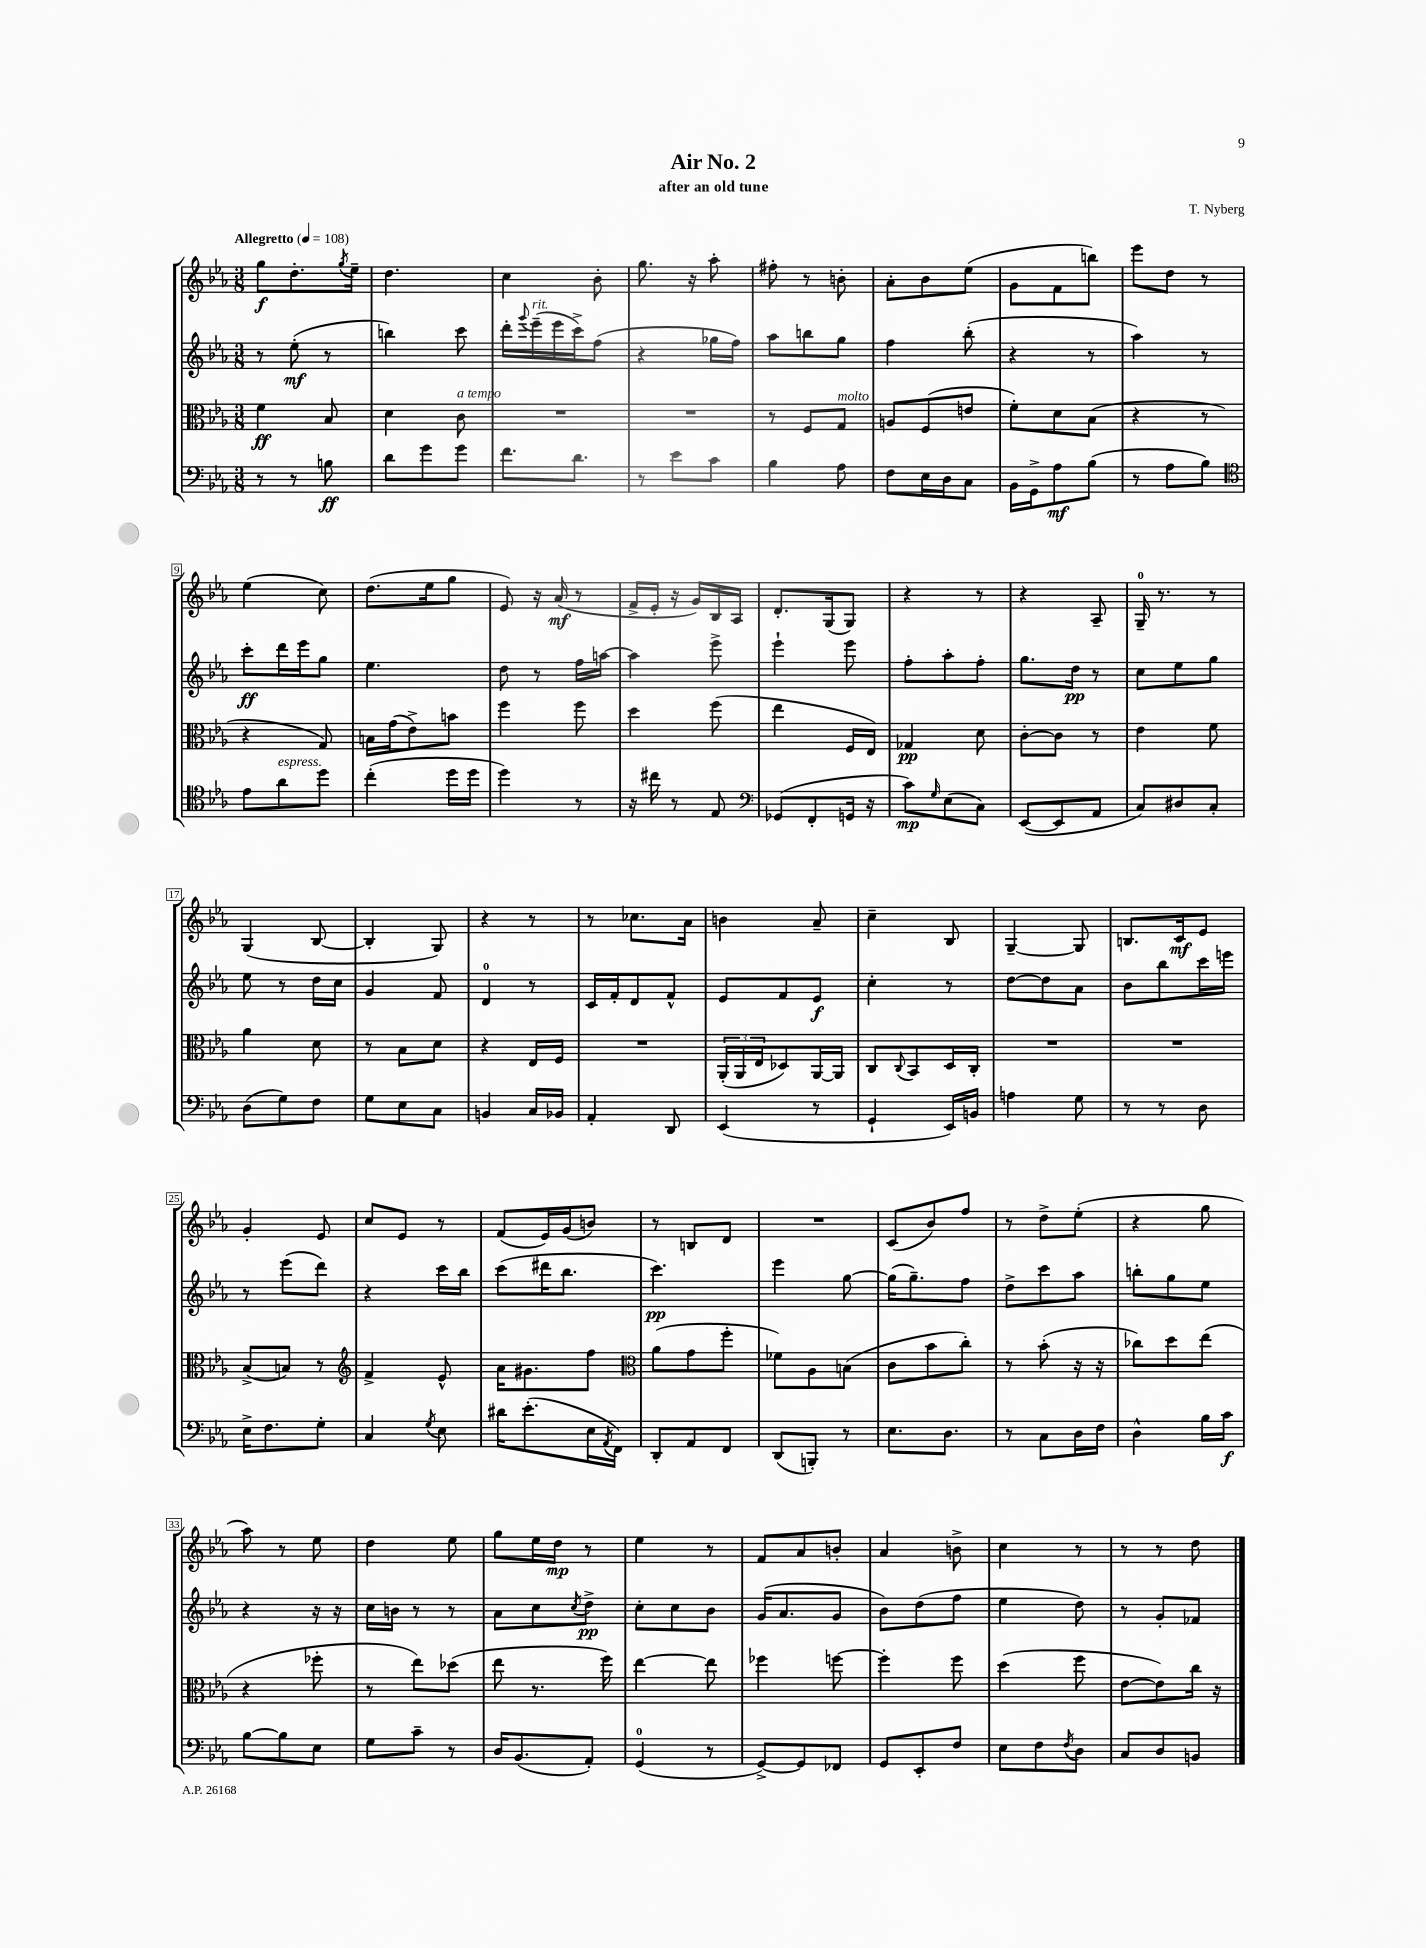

**kern	**dynam	**kern	**dynam	**kern	**dynam	**kern	**dynam
*part4	*part4	*part3	*part3	*part2	*part2	*part1	*part1
*staff4	*staff4	*staff3	*staff3	*staff2	*staff2	*staff1	*staff1
*clefF4	*	*clefC3	*	*clefG2	*	*clefG2	*
*k[b-e-a-]	*	*k[b-e-a-]	*	*k[b-e-a-]	*	*k[b-e-a-]	*
*M3/8	*	*M3/8	*	*M3/8	*	*M3/8	*
*MM108	*	*MM108	*	*MM108	*	*MM108	*
=1	=1	=1	=1	=1	=1	=1	=1
!	!	!	!	!	!	!LO:TX:a:B:t=Allegretto	!
8r	.	4f\	ff	8r	.	8gg\L	f
8r	.	.	.	(8ee-'\	mf	8.dd'\	.
8Bn\	ff	8B-/	.	8r	.	.	.
.	.	.	.	.	.	8qgg/	.
.	.	.	.	.	.	16ee-~\Jk	.
=2	=2	=2	=2	=2	=2	=2	=2
8d\L	.	4d\	.	4bbn\)	.	4.dd\	.
8g\	.	.	.	.	.	.	.
!	!	!LO:TX:a:i:t=a tempo	!	!	!	!	!
8g\J	.	8c\	.	8ccc\	.	.	.
=3	=3	=3	=3	=3	=3	=3	=3
8.f\L	.	4.r	.	16ddd'\LL	.	4cc\	.
.	.	.	.	8qqggg/	.	.	.
!	!	!	!	!LO:TX:a:i:t=rit.	!	!	!
.	.	.	.	(16eee-~\	.	.	.
.	.	.	.	16eee-\	.	.	.
8.d\J	.	.	.	16ccc^\J)	.	.	.
.	.	.	.	(8ff\J	.	8b-'\	.
=4	=4	=4	=4	=4	=4	=4	=4
8r	.	4.r	.	4r	.	8.gg\	.
8e-\L	.	.	.	.	.	.	.
.	.	.	.	.	.	16r	.
8c\J	.	.	.	16gg-X\LL	.	8aa-'\	.
.	.	.	.	16ff\JJ)	.	.	.
=5	=5	=5	=5	=5	=5	=5	=5
4B-\	.	8r	.	8aa-\L	.	8ff#X'\	.
.	.	8F/L	.	8bbn\	.	8r	.
!	!	!LO:TX:a:i:t=molto	!	!	!	!	!
8A-\	.	8G/J	.	8gg\J	.	8bn'\	.
=6	=6	=6	=6	=6	=6	=6	=6
8F\L	.	8An/L	.	4ff\	.	8a-'\L	.
16E-\L	.	(8F/	.	.	.	8b-\	.
16D\J	.	.	.	.	.	.	.
8C\J	.	8en/J	.	(8bb-'\	.	(8ee-\J	.
=7	=7	=7	=7	=7	=7	=7	=7
16BB-\LL	.	8f'\L)	.	4r	.	8g\L	.
16GG^\J	.	.	.	.	.	.	.
8A-\	mf	8d\	.	.	.	8f\	.
(8B-\J	.	(8B-\J	.	8r	.	8bbn\J)	.
=8	=8	=8	=8	=8	=8	=8	=8
8r	.	4r	.	4aa-\)	.	8eee-\L	.
8A-\L	.	.	.	.	.	8dd\J	.
8B-\J)	.	8r	.	8r	.	8r	.
!!LO:LB:g=z
=9	=9	=9	=9	=9	=9	=9	=9
*clefC4	*	*	*	*	*	*	*
8e-\L	.	4r	.	8ccc'\L	ff	(4ee-\	.
!LO:TX:a:i:t=espress.	!	!	!	!	!	!	!
8a-\	.	.	.	16ddd\L	.	.	.
.	.	.	.	16eee-\J	.	.	.
8dd\J	.	8G/)	.	8gg\J	.	8cc\)	.
=10	=10	=10	=10	=10	=10	=10	=10
(4cc'\	.	16Bn\LL	.	4.ee-\	.	(8.dd\L	.
.	.	(16g\J	.	.	.	.	.
.	.	8e-^\)	.	.	.	.	.
.	.	.	.	.	.	16ee-\k	.
16dd\LL	.	8bn\J	.	.	.	8gg\J	.
16dd\JJ	.	.	.	.	.	.	.
=11	=11	=11	=11	=11	=11	=11	=11
4dd\)	.	4ff\	.	8dd\	.	8e-/)	.
.	.	.	.	8r	.	16r	.
.	.	.	.	.	.	(16a-/	mf
8r	.	8ff\	.	16ff\LL	.	8r	.
.	.	.	.	[16aan\JJ	.	.	.
=12	=12	=12	=12	=12	=12	=12	=12
16r	.	4dd\	.	4aa\]	.	16f^/LL	.
16cc#X\	.	.	.	.	.	16e-'/JJ	.
8r	.	.	.	.	.	16r	.
.	.	.	.	.	.	16g/LL)	.
8E-/	.	(8ff\	.	8eee-^\	.	16B-/	.
.	.	.	.	.	.	16A-/JJ	.
=13	=13	=13	=13	=13	=13	=13	=13
*clefF4	*	*	*	*	*	*	*
(8GG-X/L	.	4ee-\	.	4eee-`\	.	8.d'/L	.
8FF'/	.	.	.	.	.	.	.
.	.	.	.	.	.	(16G/k	.
16GGn/Jk	.	16F/LL	.	8eee-\	.	8G/J)	.
16r	.	16E-/JJ)	.	.	.	.	.
=14	=14	=14	=14	=14	=14	=14	=14
8c\L)	mp	4G-X/	pp	8ff'\L	.	4r	.
16qqG/	.	.	.	.	.	.	.
(8E-\	.	.	.	8aa-'\	.	.	.
8C\J)	.	8d\	.	8ff'\J	.	8r	.
=15	=15	=15	=15	=15	=15	=15	=15
([8EE-/L	.	[8c'\L	.	8.gg\L	.	4r	.
8EE-/]	.	8c\J]	.	.	.	.	.
.	.	.	.	16dd\Jk	pp	.	.
8AA-/J	.	8r	.	8r	.	8A-~/	.
=16	=16	=16	=16	=16	=16	=16	=16
8C/L)	.	4e-\	.	8cc\L	.	16G~/	.
.	.	.	.	.	.	8.r	.
8D#X/	.	.	.	8ee-\	.	.	.
8C'/J	.	8f\	.	8gg\J	.	8r	.
!!LO:LB:g=z
=17	=17	=17	=17	=17	=17	=17	=17
(8D\L	.	4a-\	.	8ee-\	.	(4G/	.
8G\)	.	.	.	8r	.	.	.
8F\J	.	8d\	.	16dd\LL	.	[8B-/	.
.	.	.	.	16cc\JJ	.	.	.
=18	=18	=18	=18	=18	=18	=18	=18
8G\L	.	8r	.	4g/	.	4B-'/]	.
8E-\	.	8B-\L	.	.	.	.	.
8C\J	.	8d\J	.	8f/	.	8G/)	.
=19	=19	=19	=19	=19	=19	=19	=19
4BBn/	.	4r	.	4d/	.	4r	.
16C/LL	.	16E-/LL	.	8r	.	8r	.
16BB-X/JJ	.	16F/JJ	.	.	.	.	.
=20	=20	=20	=20	=20	=20	=20	=20
4AA-'/	.	4.r	.	16c/LL	.	8r	.
.	.	.	.	16f'/J	.	.	.
.	.	.	.	8d/	.	8.cc-X\L	.
8DD/	.	.	.	8f^^/J	.	.	.
.	.	.	.	.	.	16a-\Jk	.
=21	=21	=21	=21	=21	=21	=21	=21
(4EE-/	.	(24AA-'/LL	.	8e-/L	.	4bn\	.
.	.	24AA-/	.	.	.	.	.
.	.	24E-/J	.	.	.	.	.
.	.	8D-X/)	.	8f/	.	.	.
8r	.	[16AA-/L	.	8e-/J	f	8a-~/	.
.	.	16AA-/JJ]	.	.	.	.	.
=22	=22	=22	=22	=22	=22	=22	=22
4GG`/	.	8C/L	.	4cc'\	.	4cc~\	.
.	.	8qqC/	.	.	.	.	.
.	.	8BB-/	.	.	.	.	.
16EE-/LL)	.	16D/L	.	8r	.	8B-/	.
16BBn/JJ	.	16C'/JJ	.	.	.	.	.
=23	=23	=23	=23	=23	=23	=23	=23
4An\	.	4.r	.	[8dd\L	.	[4G~/	.
.	.	.	.	8dd\]	.	.	.
8G\	.	.	.	8a-\J	.	8G/]	.
=24	=24	=24	=24	=24	=24	=24	=24
8r	.	4.r	.	8b-\L	.	8.Bn/L	.
8r	.	.	.	8bb-\	.	.	.
.	.	.	.	.	.	16c/k	mf
8D\	.	.	.	16ccc\L	.	8e-/J	.
.	.	.	.	16eeen\JJ	.	.	.
!!LO:LB:g=z
=25	=25	=25	=25	=25	=25	=25	=25
16E-^\KL	.	(8B-^/L	.	8r	.	4g'/	.
8.F\	.	.	.	.	.	.	.
.	.	8Bn/J)	.	(8eee-\L	.	.	.
8G'\J	.	8r	.	8ddd\J)	.	8e-/	.
=26	=26	=26	=26	=26	=26	=26	=26
*	*	*clefG2	*	*	*	*	*
4C/	.	4f^/	.	4r	.	8cc/L	.
.	.	.	.	.	.	8e-/J	.
8qG/	.	.	.	.	.	.	.
8E-\	.	8e-^^/	.	16ccc\LL	.	8r	.
.	.	.	.	16bb-\JJ	.	.	.
=27	=27	=27	=27	=27	=27	=27	=27
16d#X\KL	.	16a-\KL	.	(8ccc\L	.	(8f/L	.
(8.e-'\	.	8.g#X\	.	.	.	.	.
.	.	.	.	16ddd#X\K	.	16e-/L)	.
.	.	.	.	8.bb-\J	.	(16g/J	.
16E-\L	.	8ff\J	.	.	.	8bn/J)	.
8qAA-/	.	.	.	.	.	.	.
16FF\JJ)	.	.	.	.	.	.	.
=28	=28	=28	=28	=28	=28	=28	=28
*	*	*clefC3	*	*	*	*	*
8DD'/L	.	(8a-\L	.	4.ccc\)	pp	8r	.
8AA-/	.	8g\	.	.	.	8Bn/L	.
8FF/J	.	8ff'\J	.	.	.	8d/J	.
=29	=29	=29	=29	=29	=29	=29	=29
(8DD/L	.	8f-X\L)	.	4eee-\	.	4.r	.
8BBBn'/J)	.	8A-\	.	.	.	.	.
8r	.	(8Bn\J	.	[8gg\	.	.	.
=30	=30	=30	=30	=30	=30	=30	=30
8.E-\L	.	8c\L	.	(16gg\KL]	.	(8c/L	.
.	.	.	.	8.gg~\)	.	.	.
.	.	8b-\	.	.	.	8b-/)	.
8.D\J	.	.	.	.	.	.	.
.	.	8cc'\J)	.	8ff\J	.	8ff/J	.
=31	=31	=31	=31	=31	=31	=31	=31
8r	.	8r	.	8dd^\L	.	8r	.
8C\L	.	(8b-'\	.	8ccc\	.	8dd^\L	.
16D\L	.	16r	.	8aa-\J	.	(8ee-'\J	.
16F\JJ	.	16r	.	.	.	.	.
=32	=32	=32	=32	=32	=32	=32	=32
4D^^\	.	8cc-X\L)	.	8bbn'\L	.	4r	.
.	.	8dd\	.	8gg\	.	.	.
16B-\LL	.	(8ee-\J	.	8ee-\J	.	8gg\	.
16c\JJ	f	.	.	.	.	.	.
!!LO:LB:g=z
=33	=33	=33	=33	=33	=33	=33	=33
[8B-\L	.	4r	.	4r	.	8aa-\)	.
8B-\]	.	.	.	.	.	8r	.
8E-\J	.	8ff-X'\	.	16r	.	8ee-\	.
.	.	.	.	16r	.	.	.
=34	=34	=34	=34	=34	=34	=34	=34
8G\L	.	8r	.	16cc\LL	.	4dd\	.
.	.	.	.	16bn\JJ	.	.	.
8c~\J	.	8ee-\L)	.	8r	.	.	.
8r	.	(8dd-X\J	.	8r	.	8ee-\	.
=35	=35	=35	=35	=35	=35	=35	=35
16D/KL	.	8ee-\	.	8a-\L	.	8gg\L	.
(8.BB-/	.	.	.	.	.	.	.
.	.	8.r	.	8cc\	.	16ee-\L	.
.	.	.	.	.	.	16dd\JJ	mp
.	.	.	.	8qcc/	.	.	.
8AA-'/J)	.	.	.	8dd^\J	pp	8r	.
.	.	16ff\)	.	.	.	.	.
=36	=36	=36	=36	=36	=36	=36	=36
(4GG/	.	[4ee-\	.	8cc'\L	.	4ee-\	.
.	.	.	.	8cc\	.	.	.
8r	.	8ee-\]	.	8b-\J	.	8r	.
=37	=37	=37	=37	=37	=37	=37	=37
[8GG^/L)	.	4ff-X\	.	(16g/KL	.	8f/L	.
.	.	.	.	8.a-/	.	.	.
8GG/]	.	.	.	.	.	8a-/	.
8FF-X/J	.	[8ffn\	.	8g/J	.	8bn'/J	.
=38	=38	=38	=38	=38	=38	=38	=38
8GG/L	.	4ff'\]	.	8b-\L)	.	4a-/	.
8EE-'/	.	.	.	(8dd\	.	.	.
8F/J	.	8ff\	.	8ff\J	.	8bn^\	.
=39	=39	=39	=39	=39	=39	=39	=39
8E-\L	.	(4dd\	.	4ee-\	.	4cc\	.
8F\	.	.	.	.	.	.	.
8qF/	.	.	.	.	.	.	.
8D\J	.	8ff\	.	8dd\)	.	8r	.
=40	=40	=40	=40	=40	=40	=40	=40
8C/L	.	[8e-\L	.	8r	.	8r	.
8D/	.	8e-\])	.	8g'/L	.	8r	.
8BBn/J	.	16cc\Jk	.	8f-X/J	.	8dd\	.
.	.	16r	.	.	.	.	.
==	==	==	==	==	==	==	==
*-	*-	*-	*-	*-	*-	*-	*-
